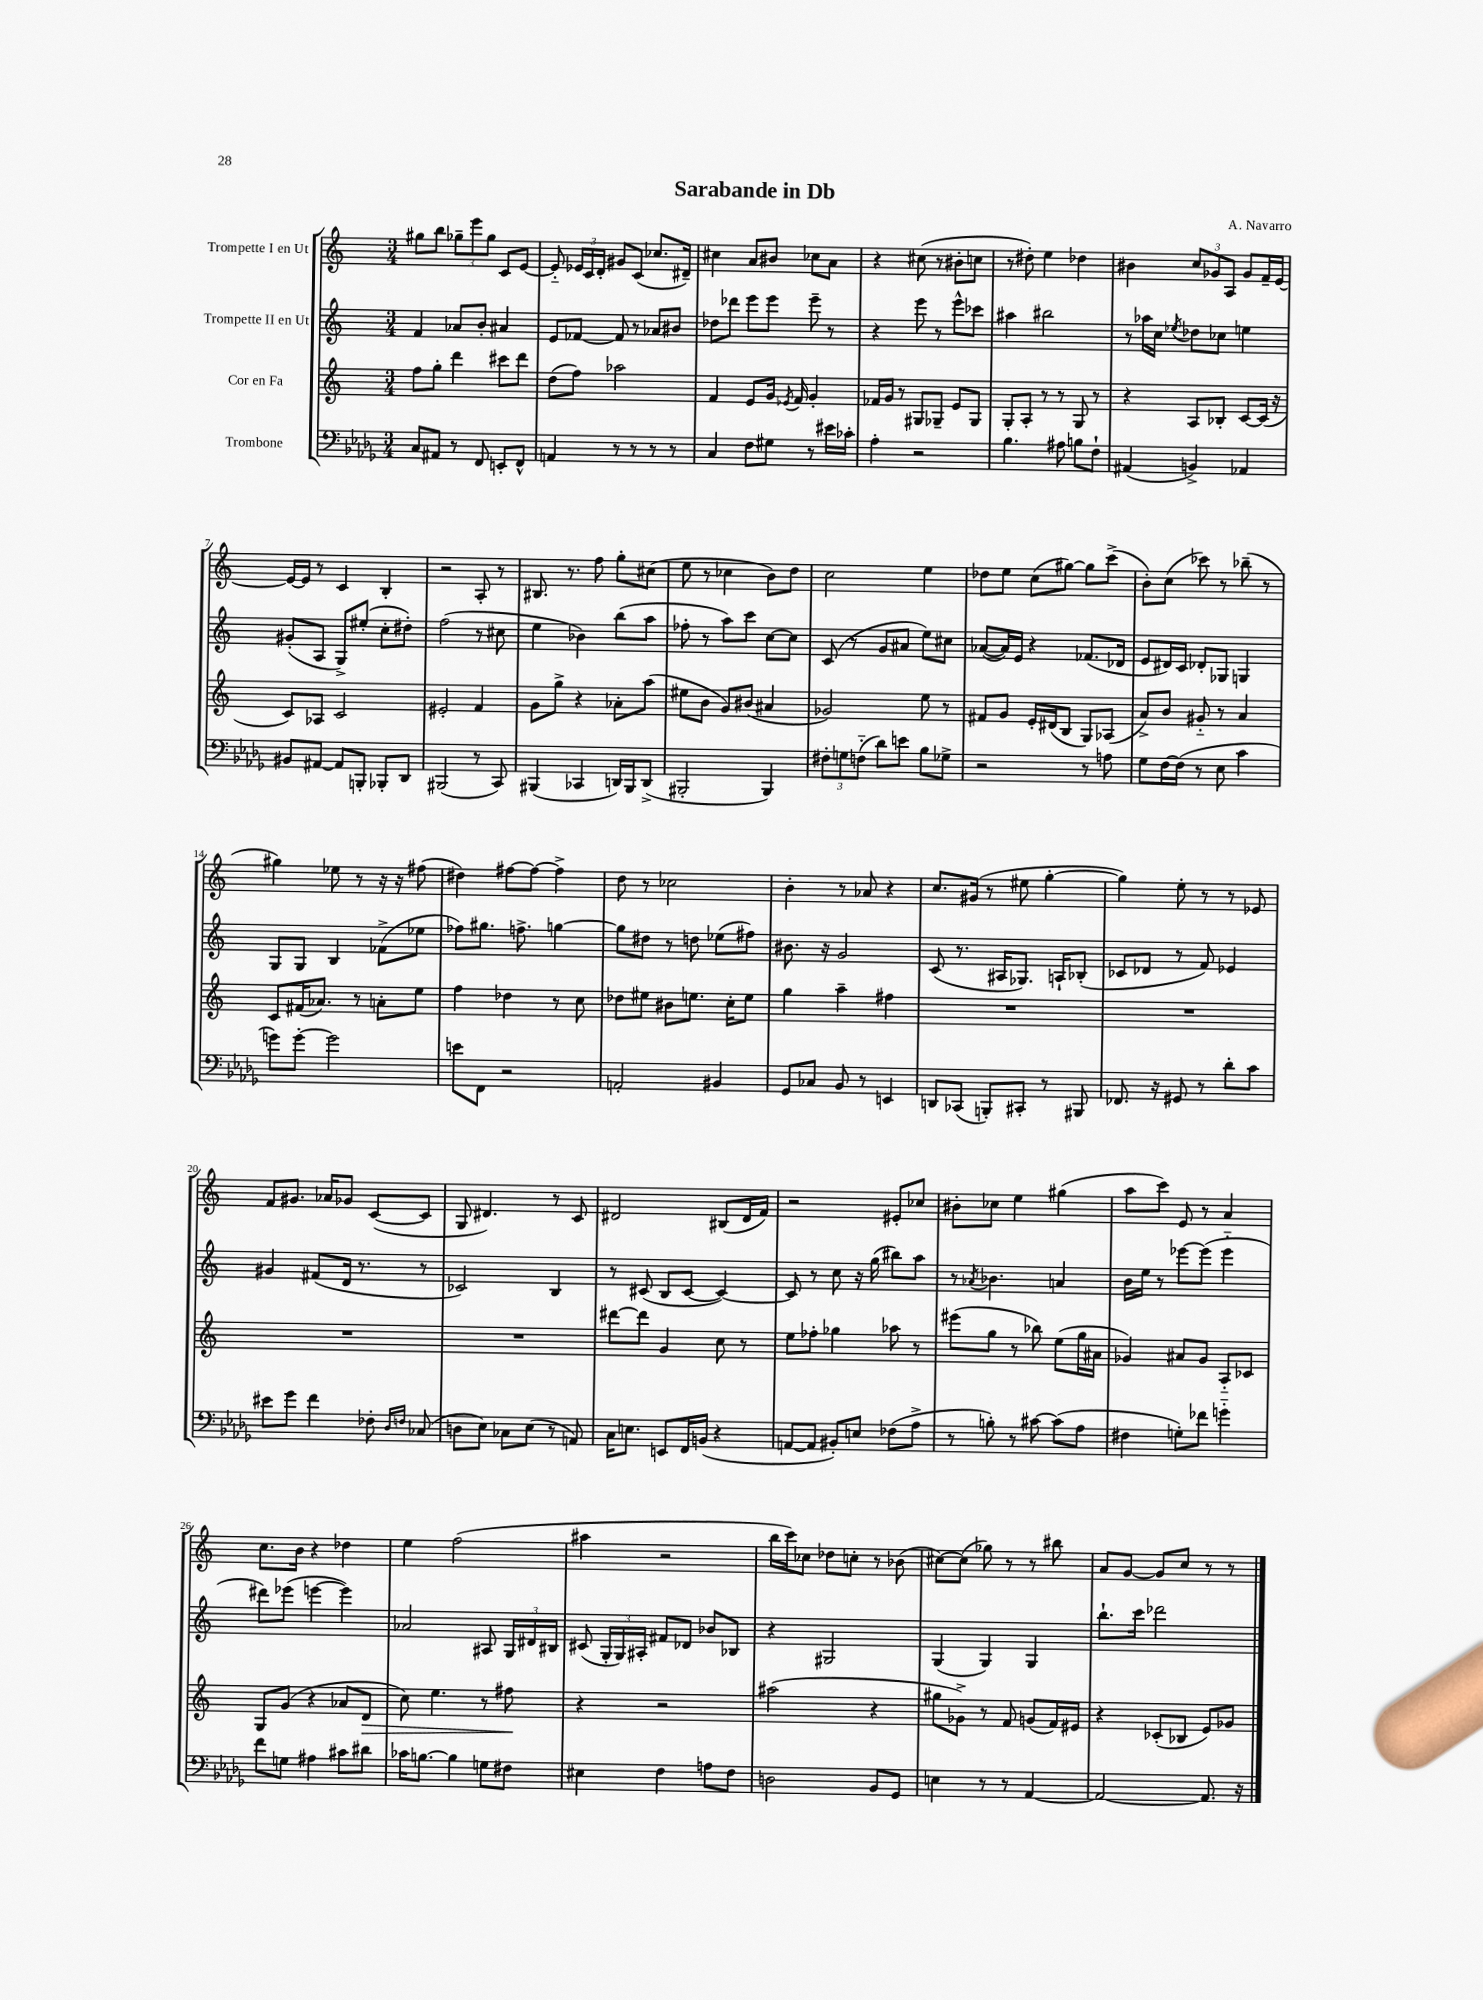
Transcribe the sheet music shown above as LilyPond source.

\header { title = "Sarabande in Db" composer = "A. Navarro" }
<<
\new StaffGroup <<
\new Staff = "s0" \with { instrumentName = "Trompette I en Ut" } {
    \clef treble \key c \major \numericTimeSignature \time 3/4
    \autoBeamOff gis''8[ b''8] \tuplet 3/2 { ges''8[-- e'''8 ges''8] } c'8[ e'8]~ |
    e'8-_ \tuplet 3/2 { ees'16[ c'16 d'16]-. } gis'8[ c'8]( ces''8.[ dis'16]--) |
    cis''4 a'8[ bis'8] ces''8[ a'8] |
    r4 cis''8( r8 bis'8[-. c''8] |
    r8 dis''8-.) e''4 des''4 |
    bis'4 \tuplet 3/2 { c''8[ ges'8 a8] } ges'8[ f'16-- e'16]~ |
    e'16[~ e'16] r8 c'4 b4-. |
    r2 a8-. r8 |
    bis8. r8. f''8 g''8[-. cis''8]( |
    e''8 r8 ces''4 b'8[) d''8] |
    c''2 e''4 |
    des''8[ e''8] c''8[( gis''8]~) gis''8[ c'''8]->( |
    b'8[-.) c''8]( ces'''8) r8 bes''8--( r8 |
    gis''4) ees''8 r8 r16 r16 fis''8( |
    dis''4) fis''8[~ fis''8]~ fis''4-> |
    d''8 r8 ces''2 |
    b'4-. r8 aes'8 r4 |
    c''8.[ gis'16]( r8 eis''8 g''4~-. |
    g''4) e''8-. r8 r8 ees'8 |
    f'8[ gis'8.] aes'16[ ges'8] c'8[~( c'8] |
    g8 dis'4.) r8 c'8 |
    dis'2 bis8[( dis'16 f'16]) |
    r2 eis'8[-. ces''8] |
    bis'8[-. ces''8] e''4 gis''4( |
    a''8[ c'''8]) e'8 r8 a'4 |
    c''8.[ b'16] r4 des''4 |
    e''4 f''2( |
    ais''4 r2 |
    b''16[ c'''16) ces''8] des''8[ c''8]-. r8 bes'8( |
    cis''8[~) cis''8]( ges''8) r8 r8 bis''8 |
    a'8[ g'8]~ g'8[ c''8] r8 r8 \bar "|." |
}
\new Staff = "s1" \with { instrumentName = "Trompette II en Ut" } {
    \clef treble \key c \major \numericTimeSignature \time 3/4
    \autoBeamOff f'4 aes'8[ b'8]-. ais'4 |
    e'8[ fes'8]~ fes'8 r8 aes'8[ bis'8] |
    des''8[ des'''8] e'''8[ e'''8] e'''8-- r8 |
    r4 e'''8 r8 e'''8[-^ ces'''8] |
    ais''4 bis''2 |
    r8 aes''16[ c''16] \acciaccatura { ees''8 } des''8[ ces''8] e''4 |
    gis'8[-.( a8] g8[->) eis''8]-.( c''8[-. dis''8]-.) |
    f''2( r8 cis''8 |
    e''4 bes'4) b''8[( a''8] |
    fes''8-. r8 a''8[) c'''8] c''8[~ c''8] |
    c'8( r8 g'8[ ais'8] e''8[) cis''8] |
    aes'8[~( aes'16) e'16] r4 fes'8.[( des'16] |
    e'8[ dis'16) c'16] des'8[-. ges8] g4 |
    g8[ g8] b4 fes'8[->( ees''8] |
    fes''8[) gis''8.] f''8.-> g''4~ |
    g''8[ dis''8] r8 d''8 ees''8[( fis''8]) |
    bis'8. r16 g'2 |
    c'8( r8. ais16[ ges8.]) a16[-! bes8]-.( |
    ces'8[ des'8] r8 f'8) ees'4 |
    gis'4 fis'8[( d'16] r8. r8 |
    ces'2) b4 |
    r8 cis'8( b8[ cis'8]~ cis'4~) |
    cis'8 r8 c''8 r16 g''16( bis''8[) a''8] |
    r8 \acciaccatura { aes'8 } bes'4. a'4 |
    b'16[ e''16] r8 ees'''8[~ ees'''8]( ees'''4-_ |
    dis'''8[) ees'''8]( e'''4~ e'''4) |
    aes'2 ais8 \tuplet 3/2 { g16[ dis'16 bis16] } |
    cis'8( \tuplet 3/2 { g16[-. g16) ais16]-. } fis'8[ des'8] bes'8[ bes8] |
    r4 gis2 |
    g4( g4) g4 |
    b''8.[-! c'''16] des'''2 \bar "|." |
}
\new Staff = "s2" \with { instrumentName = "Cor en Fa" } {
    \clef treble \key c \major \numericTimeSignature \time 3/4
    \autoBeamOff f''8[ g''8]-. d'''4 cis'''8[ d'''8] |
    d''8[( f''8]) aes''2 |
    f'4 e'8[ g'16] \acciaccatura { ees'8 } f'16 g'4-. |
    fes'16[ g'16] r8 gis8[ ges8]-- e'8[ ges8] |
    g8[-. a8]-. r8 r8 g8 r8 |
    r4 a8[ bes8]-. c'8[~ c'16]( r16 |
    c'8[) aes8] c'2 |
    eis'2-. f'4 |
    g'8[ g''8]-> r4 aes'8[-. a''8]( |
    eis''8[ b'8] g'8[) bis'8]( ais'4 |
    ges'2) e''8 r8 |
    fis'8[ g'8] e'16[-. dis'16( b8] g8[) aes8]( |
    a'8[->) b'8] gis'8-_ r8 a'4 |
    c'8[ fis'16( aes'8.]) r8 a'8[-. e''8] |
    f''4 des''4 r8 c''8 |
    des''8[ eis''8] bis'8[ e''8.] c''16[-. e''8] |
    g''4 a''4-- fis''4 |
    R2. |
    R2. |
    R2. |
    R2. |
    dis'''8[~ dis'''8] g'4 c''8 r8 |
    e''8[ fes''8]-. ges''4 aes''8 r8 |
    eis'''8[( g''8] r8 bes''8) e''8[( g''16 ais'16] |
    ges'4) ais'8[ ges'8] a8[-_ ces'8] |
    g8[ g'8]( r4 aes'8[ d'8]\> |
    c''8) e''4. r8 fis''8\! |
    r4 r2 |
    ais''2( r4 |
    gis''8[ ges'8]->) r8 f'8 g'8[( f'16) eis'16] |
    r4 ces'8[-.( bes8] e'8[) ges'8] \bar "|." |
}
\new Staff = "s3" \with { instrumentName = "Trombone" } {
    \clef bass \key des \major \numericTimeSignature \time 3/4
    \autoBeamOff c8[ ais,8] r8 f,8 e,8[-. f,8]-^ |
    a,4 r8 r8 r8 r8 |
    c4 f8[ gis8] r8 eis'16[ ces'16]-. |
    aes4-. r2 |
    bes4. ais8 b8[ f8]-! |
    ais,4( b,4->) aes,4 |
    bis,8[ ais,8]~ ais,8[ b,,8]-. bes,,8[-. des,8] |
    bis,,2( r8 c,8) |
    bis,,4( ces,4 d,16[) bis,,16 d,8]->( |
    bis,,2-. bis,,4) |
    \tuplet 3/2 { fis8[-. g8 f8]-_( } des'8[) e'8] bes8[ ges8]-> |
    r2 r8 a8 |
    ges8[ f16~ f16]( r8 ees8 c'4 |
    g'8[) g'8]~-. g'2 |
    e'8[ f,8] r2 |
    a,2-. bis,4 |
    ges,8[ ces8] bes,8 r8 e,4 |
    d,8[ ces,8]( b,,8[-.) cis,8]-. r8 bis,,8 |
    fes,8. r16 gis,8 r8 des'8[-. c'8] |
    eis'8[ ges'8] f'4 fes8-. \grace { des16[ f16] } ces8( |
    d8[ ees8]) ces8[ ees8]( r8 a,8) |
    c16[ e8.] e,8[ f,16 b,16]( r4 |
    a,8[~ a,8] bis,8[-.) e8] fes8[( aes8]-> |
    r8 b8-.) r8 cis'8~ cis'8[( aes8] |
    fis4 g8[-.) fes'8] g'4-_ |
    f'8[ g8] ais4 cis'8[ dis'8] |
    ces'16[ b8.]~ b4 g8[ fis8] |
    eis4 f4 a8[ f8] |
    d2 bes,8[ ges,8] |
    e4 r8 r8 aes,4~ |
    aes,2~ aes,8. r16 \bar "|." |
}
>>
>>
